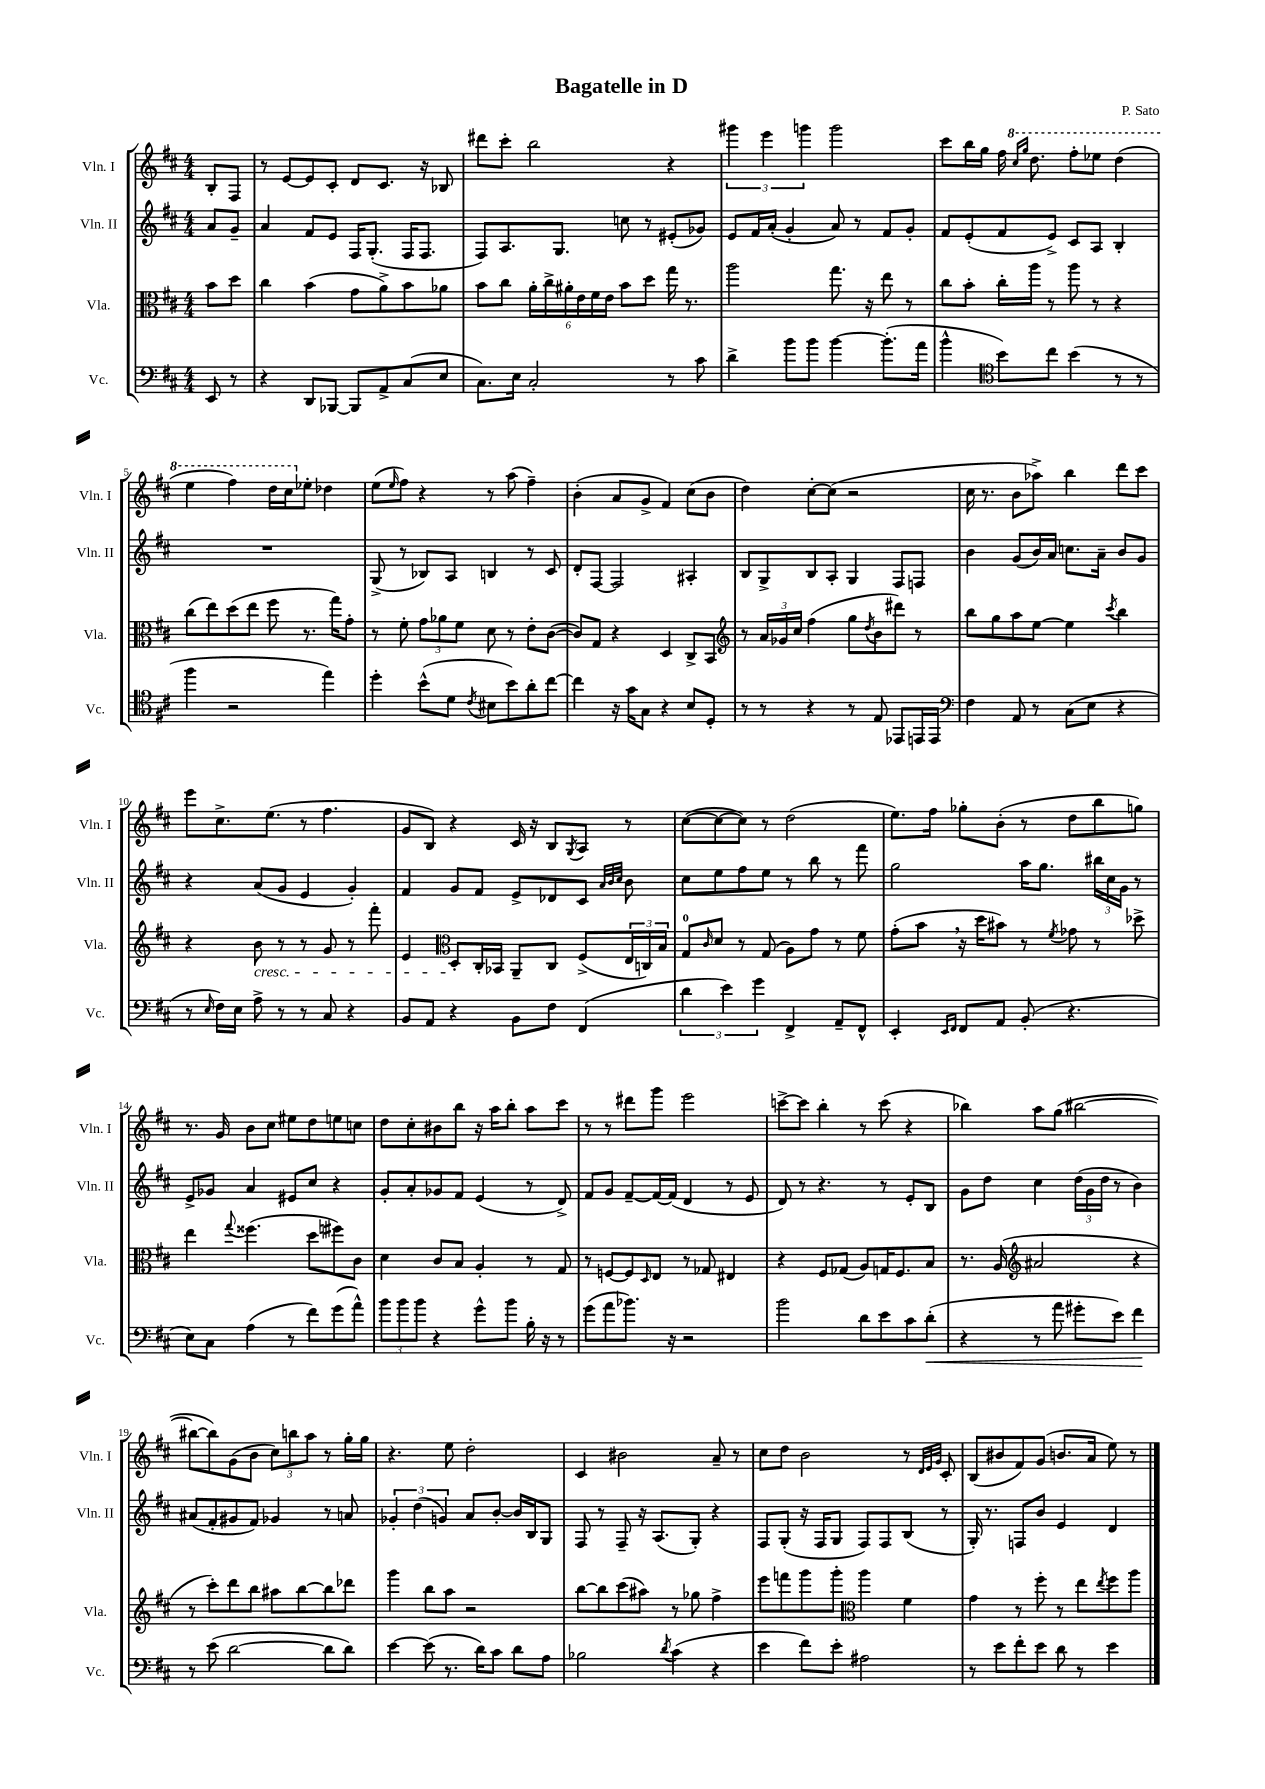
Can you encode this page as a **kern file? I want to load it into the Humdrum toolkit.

**kern	**kern	**kern	**kern
*staff4	*staff3	*staff2	*staff1
*clefF4	*clefC3	*clefG2	*clefG2
*k[f#c#]	*k[f#c#]	*k[f#c#]	*k[f#c#]
*M4/4	*M4/4	*M4/4	*M4/4
8EE	8b	8a	8B'
8r	8dd	8g~	8F#
=	=	=	=
4r	4cc#	4a	8r
.	.	.	[8e
8DD	(4b	8f#	8e]
[8BBB-	.	8e	8c#'
8BBB-]	8g	16F#	8d
.	.	(8.G'	.
8AA^	8a^)	.	8.c#
(8C#	8b	16F#	.
.	.	8.F#	16r
8E	8a-	.	8B-
=	=	=	=
8.C#)	8b	8F#)	8ddd#
.	8cc#	8.A	8ccc#'
16E	.	.	.
2C#'	24a'	.	2bb
.	24cc#^	.	.
.	.	8.G	.
.	24a#'	.	.
.	24e	.	.
.	24f#	.	.
.	24e	.	.
.	8b	8cc	.
.	8dd	8r	.
8r	16gg	(8e#'	4r
.	8.r	.	.
8c#	.	8g-)	.
=	=	=	=
4d^	2aa	8e	6ggg#
.	.	16f#	.
.	.	.	6eee
.	.	(16a'	.
8b	.	4g'	.
.	.	.	6ggg
8b	.	.	.
[4b	8.gg	8a)	2ggg
.	.	8r	.
.	16r	.	.
(8.b']	8ee	8f#	.
.	8r	8g'	.
16a	.	.	.
=	=	=	=
4b^^	8cc#	8f#	8ccc#
.	8b'	(8e'	16bb
.	.	.	16gg
*clefC4	*	*	*
8b)	16cc#'	8f#	16ff#
.	.	.	16qqccc#
.	.	.	16qqggg
.	16aa	.	8.ddd
8cc#	8r	8e^)	.
(4b	8aa	8c#	8fff#'
.	8r	8A	8eee-
8r	4r	4B'	(4ddd
8r	.	.	.
=	=	=	=
4ff#	(8cc#	1r	4eee
.	8ee)	.	.
2r	(8dd	.	4fff#)
.	8ee	.	.
.	8ff#	.	16ddd
.	.	.	16ccc#
.	8.r	.	8ee-'
4ee)	.	.	4dd-
.	16gg)	.	.
.	8g'	.	.
=	=	=	=
4dd'	8r	(8G^	(8ee
.	.	.	16qqee
.	8f#'	8r	8ff#)
(8b^^	12g	8B-)	4r
.	12a-	.	.
8d	.	8A	.
.	12f#	.	.
8qc#	.	.	.
8B#	8d	4B	8r
8b)	8r	.	(8aa
8a'	8e'	8r	4ff#~)
[8cc#	([8c#	8c#	.
=	=	=	=
4cc#]	8c#])	8d'	(4b'
.	8G	[8F#	.
16r	4r	2F#]	8a
16g	.	.	.
8G	.	.	8g^
4r	4D	.	4f#)
8B	8C#^	4A#'	(8cc#
8D'	8BB	.	8b
=	=	=	=
*	*clefG2	*	*
8r	8r	8B	4dd)
8r	24a	8G^	.
.	24g-	.	.
.	24cc#	.	.
4r	(4ff#	8B	[8cc#'
.	.	8A'	(8cc#]
8r	8gg	4G	2r
.	8qdd	.	.
8E	8b	.	.
8EE-	8ddd#)	8F#	.
16EE	8r	8F	.
16EE	.	.	.
=	=	=	=
*clefF4	*	*	*
4F#	8bb	4b	16cc#
.	.	.	8.r
.	8gg	.	.
8AA	8aa	(8g	8b
8r	[8ee	16b)	8aa-^)
.	.	16a	.
(8C#	4ee]	8.cc	4bb
8E	.	.	.
.	.	16a~	.
.	8qccc#	.	.
4r	4bb	8b	8ddd
.	.	8g	8ccc#
=	=	=	=
8r	4r	4r	8eee
16qqE	.	.	.
16F#)	.	.	8.cc#^
16E	.	.	.
8A^	8b	(8a	.
.	.	.	(8.ee
8r	8r	8g	.
8r	8r	4e	8r
8C#	8g	.	4.ff#
4r	8r	4g')	.
.	8fff#'	.	.
=	=	=	=
8BB	4e	4f#	8g
8AA	.	.	8B)
*	*clefC3	*	*
4r	8D'	8g	4r
.	16C#'	8f#	.
.	16BB-	.	.
8BB	8AA~	8e^	16c#
.	.	.	16r
8F#	8C#	8d-	8B
.	.	.	8qG
(4FF#	(8F#^	8c#	8A
.	.	32qqa	.
.	.	32qqb	.
.	.	32qqcc#	.
.	24E	8b	8r
.	24C)	.	.
.	24B	.	.
=	=	=	=
6d	8G	8cc#	([8cc#
.	16qqc#	.	.
.	8d	8ee	8cc#_
6e)	.	.	.
.	8r	8ff#	8cc#])
6g	.	.	.
.	(8G	8ee	8r
4FF#^	8A)	8r	(2dd
.	8g	8bb	.
8AA~	8r	8r	.
8FF#^^	8f#	8fff#	.
=	=	=	=
4EE'	(8g'	2gg	8.ee)
.	8b	.	.
.	.	.	16ff#
16qqEE	.	.	.
16qqFF#	.	.	.
8FF#	16r	.	8gg-'
.	16dd	.	.
8AA	8b#)	.	(8b'
(8BB'	8r	16aa	8r
.	.	8.gg	.
.	8qf#	.	.
4.r	8g-	.	8dd
.	8r	24bb#	8bb
.	.	24cc#	.
.	.	24g	.
.	8dd-^	8r	8gg)
=	=	=	=
8E)	4ee	8e^	8.r
8C#	.	8g-	.
.	.	.	16g
.	8qqgg	.	.
(4A	(4.ff##	4a	8b
.	.	.	8cc#
8r	.	8e#	8ee#
8f#)	8dd	8cc#	8dd
(8g	8ff#)	4r	8ee
8a^^)	8c#	.	8cc
=	=	=	=
12b	4d	8g'	8dd
12b	.	.	.
.	.	8a'	8cc#'
12b	.	.	.
4r	8c#	8g-	8b#
.	8B	8f#	8bb
8g^^	4A'	(4e	16r
.	.	.	16aa
8b	.	.	8bb'
16B'	8r	8r	8aa
16r	.	.	.
8r	8G	8d^)	8ccc#
=	=	=	=
(8g	8r	8f#	8r
8a	[8F	8g	8r
8.b-)	8F]	[8f#~	8ddd#
.	16qqD	.	.
.	8E	16f#_	8ggg
16r	.	(16f#]	.
2r	8r	4d	2eee
.	8G-	.	.
.	4E#	8r	.
.	.	8e	.
=	=	=	=
2b	4r	8d)	[8ccc^
.	.	8r	8ccc]
.	8F#	4.r	4bb'
.	(8G-	.	.
8d	8A)	.	8r
8e	16G	8r	(8ccc
.	8.F#	.	.
8c#	.	8e'	4r
(8d'	8B	8B	.
=	=	=	=
4r	8.r	8g	4bb-)
.	.	8dd	.
.	(16A	.	.
*	*clefG2	*	*
8r	2a#	4cc#	8aa
8a	.	.	(8gg
8g#'	.	(24dd	[2bb#
.	.	24g	.
.	.	24dd	.
8e)	.	8r	.
4f#	4r	4b)	.
=	=	=	=
8r	8r	(8a#	8bb#_
(8e	8ccc#')	8f#'	8bb#])
[2d	8ddd	8g#	(8g
.	8bb	8f#)	8b
.	8aa#	4g-	12cc#)
.	.	.	12bb
.	[8bb	.	.
.	.	.	12aa
8d]	8bb]	8r	8r
8d)	8ddd-	8a	16gg'
.	.	.	16gg
=	=	=	=
[4e	4ggg	6g-'	4.r
.	.	(6dd	.
(8e]	8bb	.	.
.	.	6g)	.
8.r	8aa	.	8ee
.	2r	8a	2dd'
16d)	.	.	.
8c#	.	[8b'	.
8d	.	16b]	.
.	.	16B	.
8A	.	8G	.
=	=	=	=
2B-	[8bb	8F#	4c#
.	8bb]	8r	.
.	(8ccc#	8F#~	2b#
.	8aa#)	16r	.
.	.	(8.A	.
8qd	.	.	.
(4c#	8r	.	.
.	8gg-	8G')	.
4r	4ff#^	4r	8a~
.	.	.	8r
=	=	=	=
4e	8eee	8F#	8cc#
.	8fff	(8G'	8dd
8f#)	8ggg	16r	2b
.	.	16F#	.
8e'	8ggg'	8G	.
*	*clefC3	*	*
2A#	4aa	8F#)	.
.	.	8F#	.
.	4f#	(8B	8r
.	.	.	32qqd
.	.	.	32qqe
.	.	.	32qqg
.	.	8r	8c#'
=	=	=	=
8r	4g	16G')	(8B
.	.	8.r	.
8e	.	.	8b#
8f#'	8r	8F	8f#)
8e	8ff#'	8b	(8g
8d	8r	4e	8.b
8r	8ee	.	.
.	.	.	16a
.	8qee	.	.
4e	8ff#	4d	8ee)
.	8aa	.	8r
==	==	==	==
*-	*-	*-	*-
